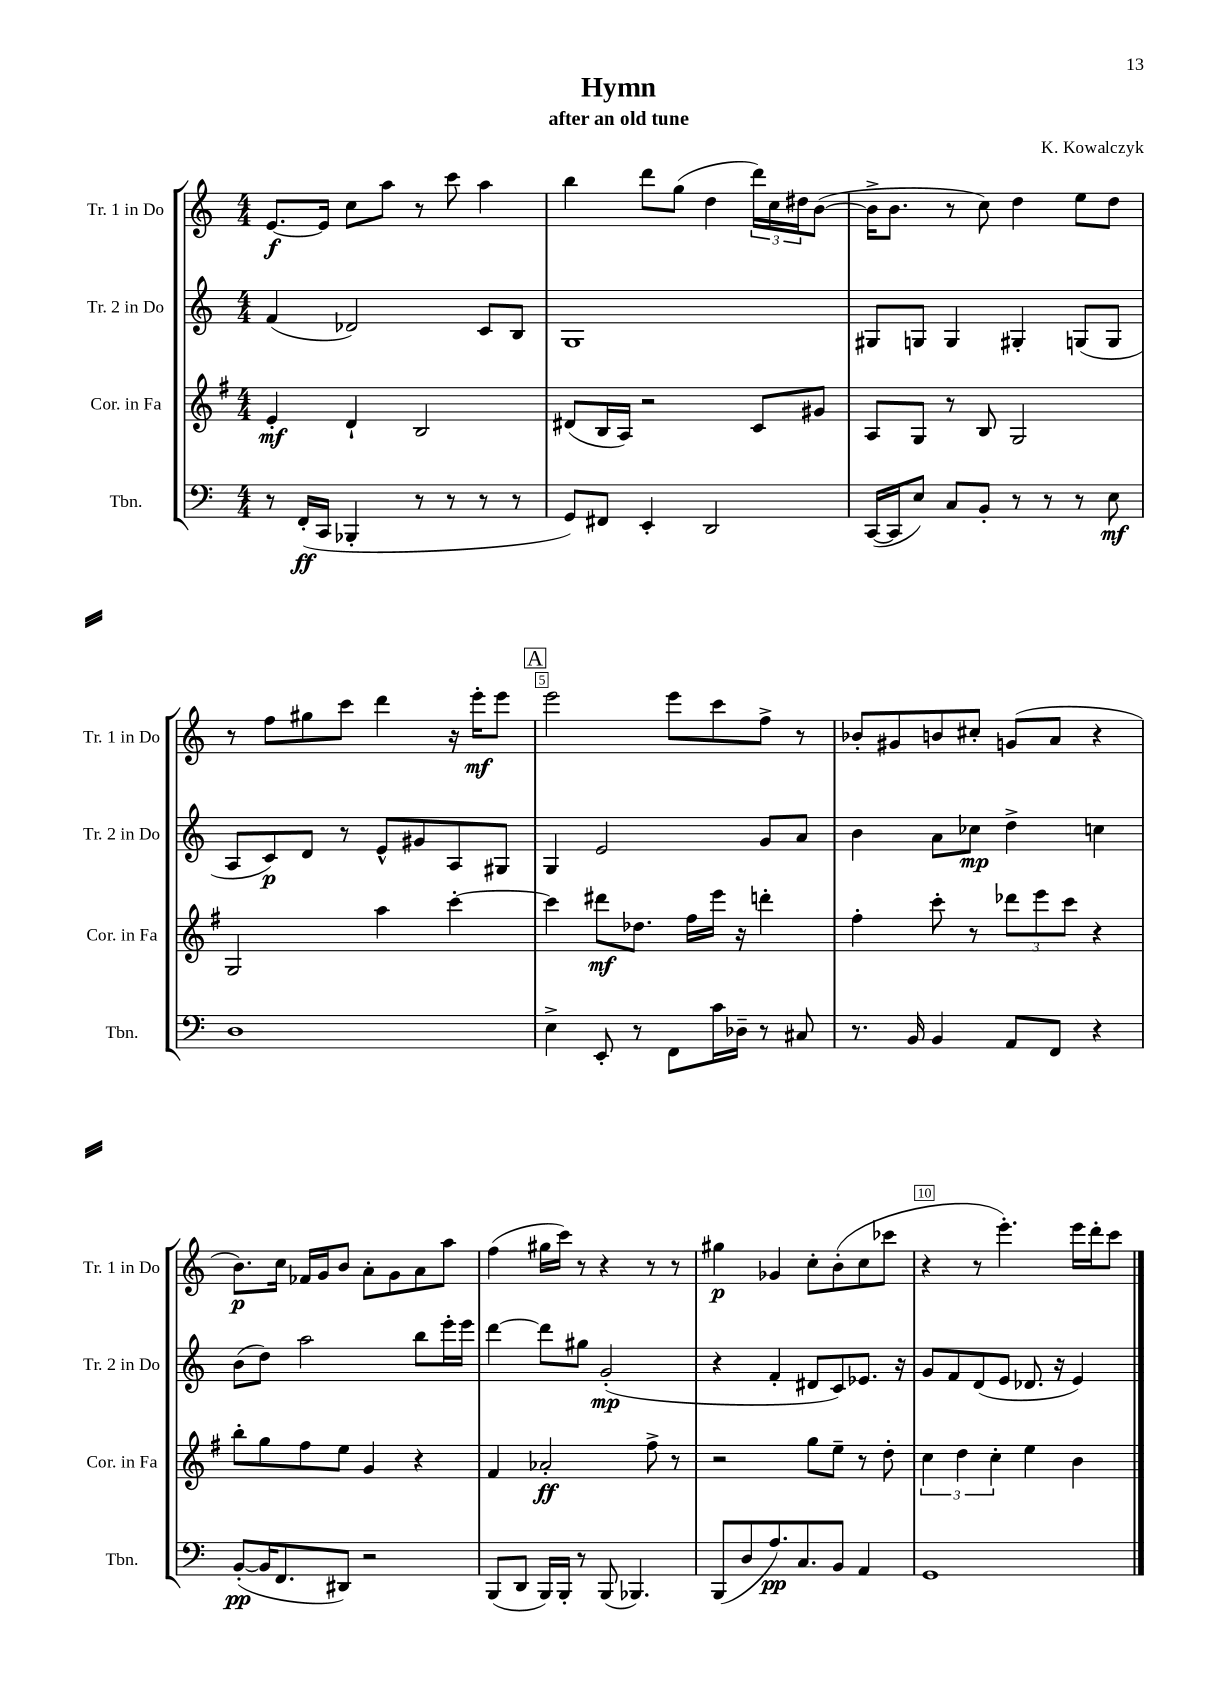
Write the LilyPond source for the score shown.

\header { title = "Hymn" composer = "K. Kowalczyk" subtitle = "after an old tune" }
<<
\new StaffGroup <<
\new Staff = "s0" \with { instrumentName = "Tr. 1 in Do" shortInstrumentName = "Tr. 1 in Do" } {
    \clef treble \key c \major \numericTimeSignature \time 4/4
    e'8.~\f e'16 c''8 a''8 r8 c'''8 a''4 |
    b''4 d'''8 g''8( d''4 \tuplet 3/2 { d'''16) c''16 dis''16 } b'8~( |
    b'16-> b'8. r8 c''8) d''4 e''8 d''8 |
    r8 f''8 gis''8 c'''8 d'''4 r16 e'''16-.\mf e'''8 |
    \mark \markup { \box "A" } e'''2 e'''8 c'''8 f''8-> r8 |
    bes'8-. gis'8 b'8 cis''8-. g'8( a'8 r4 |
    b'8.\p) c''16 fes'16 g'16 b'8 a'8-. g'8 a'8 a''8 |
    f''4( gis''16 c'''16) r8 r4 r8 r8 |
    gis''4\p ges'4 c''8-. b'8-.( c''8 ces'''8 |
    r4 r8 e'''4.-.) e'''16 d'''16-. c'''8 \bar "|." |
}
\new Staff = "s1" \with { instrumentName = "Tr. 2 in Do" shortInstrumentName = "Tr. 2 in Do" } {
    \clef treble \key c \major \numericTimeSignature \time 4/4
    f'4( des'2) c'8 b8 |
    g1 |
    gis8 g8 g4 gis4-. g8( g8 |
    a8 c'8\p) d'8 r8 e'8-^ gis'8 a8 gis8 |
    \mark \markup { \box "A" } g4 e'2 g'8 a'8 |
    b'4 a'8 ces''8\mp d''4-> c''4 |
    b'8( d''8) a''2 b''8 e'''16-. e'''16 |
    d'''4~ d'''8 gis''8 g'2-.\mp( |
    r4 f'4-. dis'8 c'8) ees'8. r16 |
    g'8 f'8 d'8( e'8 des'8. r16 e'4) \bar "|." |
}
\new Staff = "s2" \with { instrumentName = "Cor. in Fa" shortInstrumentName = "Cor. in Fa" } {
    \clef treble \key g \major \numericTimeSignature \time 4/4
    e'4-.\mf d'4-! b2 |
    dis'8( b16 a16) r2 c'8 gis'8 |
    a8 g8 r8 b8 g2 |
    g2 a''4 c'''4~-. |
    \mark \markup { \box "A" } c'''4 dis'''8\mf des''8. fis''16 e'''16 r16 d'''4-. |
    fis''4-. c'''8-. r8 \tuplet 3/2 { des'''8 e'''8 c'''8 } r4 |
    b''8-. g''8 fis''8 e''8 g'4 r4 |
    fis'4 aes'2-.\ff fis''8-> r8 |
    r2 g''8 e''8-- r8 d''8-. |
    \tuplet 3/2 { c''4 d''4 c''4-. } e''4 b'4 \bar "|." |
}
\new Staff = "s3" \with { instrumentName = "Tbn." shortInstrumentName = "Tbn." } {
    \clef bass \key c \major \numericTimeSignature \time 4/4
    r8 f,16-.\ff( c,16 bes,,4-. r8 r8 r8 r8 |
    g,8) fis,8 e,4-. d,2 |
    c,16~( c,16 e8) c8 b,8-. r8 r8 r8 e8\mf |
    d1 |
    \mark \markup { \box "A" } e4-> e,8-. r8 f,8 c'16 des16-- r8 cis8 |
    r8. b,16 b,4 a,8 f,8 r4 |
    b,8~-.\pp( b,16 f,8. dis,8) r2 |
    b,,8( d,8 b,,16) b,,16-. r8 b,,8( bes,,4.) |
    b,,8( d8 a8.\pp) c8. b,8 a,4 |
    g,1 \bar "|." |
}
>>
>>
\layout { \context { \Score \override BarNumber.break-visibility = ##(#f #t #t) barNumberVisibility = #(every-nth-bar-number-visible 5) \override BarNumber.stencil = #(make-stencil-boxer 0.1 0.3 ly:text-interface::print) } }
